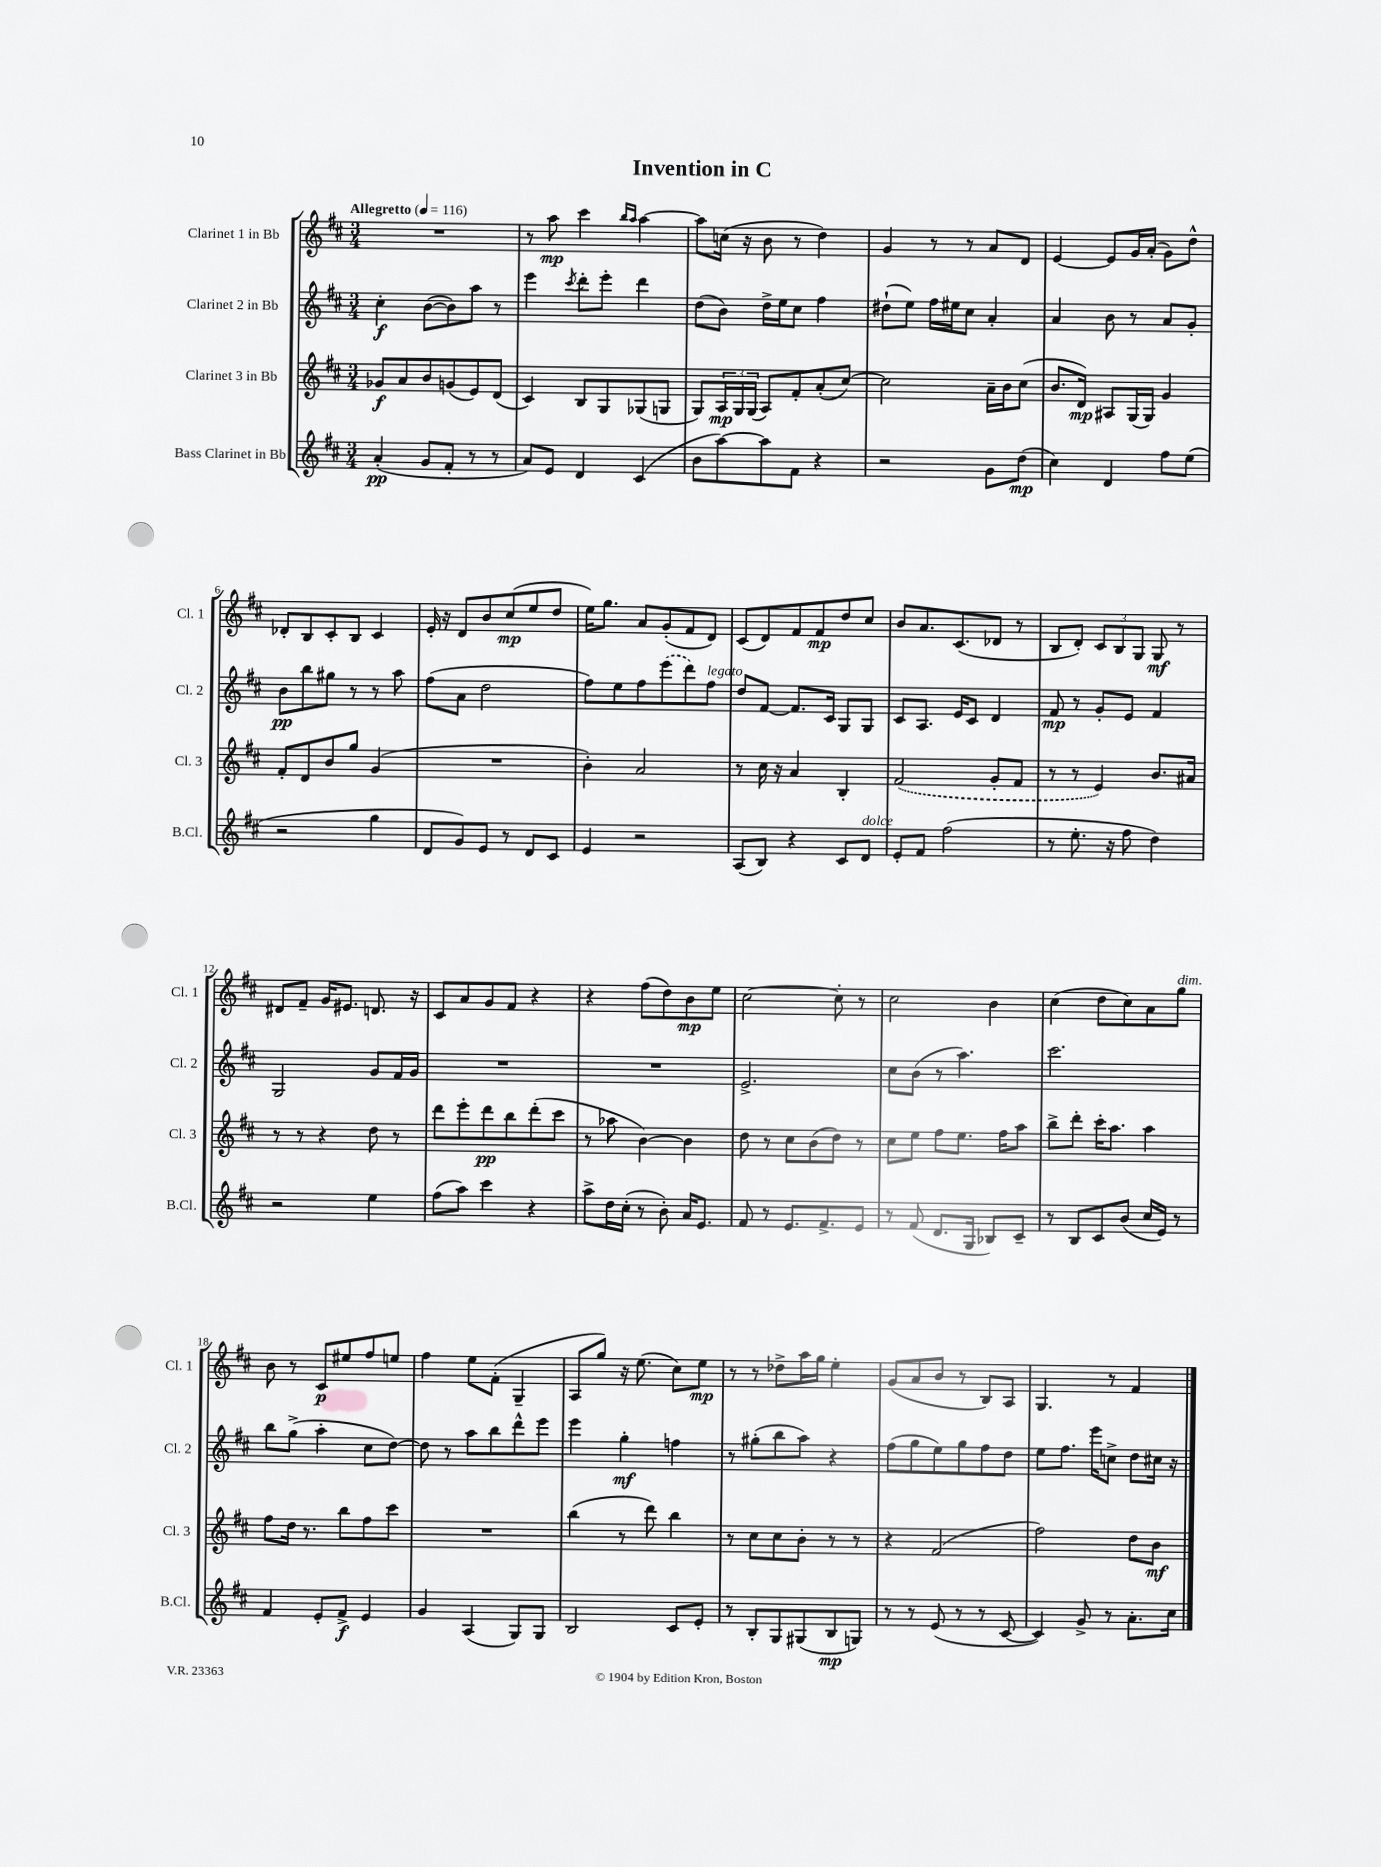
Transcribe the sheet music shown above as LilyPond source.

\header { title = "Invention in C" }
<<
\new StaffGroup <<
\new Staff = "s0" \with { instrumentName = "Clarinet 1 in Bb" shortInstrumentName = "Cl. 1" } {
    \clef treble \key d \major \numericTimeSignature \time 3/4 \tempo "Allegretto" 4 = 116
    R2. |
    r8 a''8\mp cis'''4 \grace { b''16 a''16 } a''4~ |
    a''8 c''16( r16 b'8 r8 d''4) |
    g'4 r8 r8 a'8 d'8 |
    e'4~ e'8 g'16 a'16-.( g'8) d''8-^ |
    des'8-. b8 cis'8-. b8 cis'4 |
    e'16-. r16 d'8 b'8 cis''8\mp( e''8 d''8 |
    e''16) g''8. a'8 g'8-.( fis'8 d'8) |
    cis'8( d'8) fis'8 fis'8\mp d''8 cis''8 |
    b'8 a'8. cis'8.( des'8 r8 |
    b8 d'8-.) \tuplet 3/2 { cis'8 b8 g8 } g8\mf r8 |
    dis'8 fis'8-- g'16 eis'8. d'8. r16 |
    cis'8 a'8 g'8 fis'8 r4 |
    r4 fis''8( d''8) b'8\mp e''8 |
    cis''2~ cis''8-. r8 |
    cis''2 b'4 |
    cis''4( d''8 cis''8) a'8 g''8^\markup { \italic "dim." } |
    b'8 r8 cis'8\p eis''8 fis''8 e''8 |
    fis''4 e''8 fis'8-.( g4-- |
    a8 g''8) r16 e''8.( cis''8) e''8\mp |
    r8 r8 des''8-> a''16 g''16 e''4-. |
    g'8( a'8 b'8 r8 b8) a8 |
    g4. r8 fis'4 \bar "|." |
}
\new Staff = "s1" \with { instrumentName = "Clarinet 2 in Bb" shortInstrumentName = "Cl. 2" } {
    \clef treble \key d \major \numericTimeSignature \time 3/4
    cis''4-.\f b'8~( b'8) a''8 r8 |
    e'''4 \acciaccatura { cis'''8 } d'''8-. e'''8-. d'''4 |
    d''8( b'8) d''16-> e''16 cis''8 fis''4 |
    dis''8-!( e''8) fis''16 eis''16 cis''8 a'4-. |
    a'4 b'8 r8 a'8 g'8-. |
    b'8\pp b''8 gis''8 r8 r8 a''8 |
    fis''8( a'8 d''2 |
    fis''8) e''8 fis''8 \once \slurDashed e'''8( d'''8) fis''8^\markup { \italic "legato" } |
    d''8 fis'8~ fis'8. cis'16 g8 g8 |
    cis'8 a8. e'16 cis'8 d'4 |
    fis'8\mp r8 g'8-. e'8 fis'4 |
    g2 g'8 fis'16 g'16 |
    R2. |
    R2. |
    e'2.-> |
    cis''8 b'8( r8 a''4.) |
    cis'''2. |
    b''8 g''8->( a''4-. cis''8 d''8~) |
    d''8 r8 a''8 b''8 d'''8-^ e'''8 |
    e'''4 g''4-.\mf f''4 |
    r8 gis''8-.( b''8 a''8) r4 |
    fis''8( g''8 e''8) g''8 fis''8 d''8 |
    e''8 fis''8. e'''16 c''8-> d''8 cis''16 r16 \bar "|." |
}
\new Staff = "s2" \with { instrumentName = "Clarinet 3 in Bb" shortInstrumentName = "Cl. 3" } {
    \clef treble \key d \major \numericTimeSignature \time 3/4
    ges'8\f a'8 b'8 g'8( e'8) d'8( |
    cis'4) b8 g8 ges8( g8 |
    g8) \tuplet 3/2 { a16\mp g16 g16( } a8) fis'8-. a'8-.( cis''8~) |
    cis''2 a'16-- b'16 cis''8( |
    b'8. d'16\mp) ais8 g16( g16) g'4 |
    fis'8-. d'8 b'8 g''8 g'4( |
    R2. |
    b'4-.) a'2 |
    r8 cis''16 r16 a'4 b4-. |
    \once \slurDashed fis'2( g'8-. fis'8 |
    r8 r8 e'4) b'8. ais'16 |
    r8 r8 r4 d''8 r8 |
    d'''8 e'''8-. d'''8\pp b''8 d'''8-.( cis'''8 |
    r8 aes''8 b'4~) b'4 |
    d''8 r8 cis''8 b'8( d''8) r8 |
    cis''8 e''8 fis''8 e''8. fis''16 a''8 |
    b''8-> d'''8-. cis'''16-. a''8. a''4 |
    fis''8 d''16 r8. b''8 fis''8 cis'''8 |
    R2. |
    b''4( r8 d'''8) b''4 |
    r8 cis''8 cis''8 b'8-. r8 r8 |
    r4 fis'2( |
    fis''2) d''8 b'8\mf \bar "|." |
}
\new Staff = "s3" \with { instrumentName = "Bass Clarinet in Bb" shortInstrumentName = "B.Cl." } {
    \clef treble \key d \major \numericTimeSignature \time 3/4
    a'4-.\pp( g'8 fis'8-. r8 r8 |
    a'8) e'8 d'4 cis'4( |
    b'8 a''8~) a''8 fis'8 r4 |
    r2 g'8 d''8\mp( |
    cis''4) d'4 fis''8 e''8( |
    r2 g''4 |
    d'8 g'8) e'8 r8 d'8 cis'8 |
    e'4 r2 |
    a8( b8) r4 cis'8 d'8^\markup { \italic "dolce" } |
    e'8-. fis'8 fis''2( |
    r8 e''8.-. r16 fis''8 d''4) |
    r2 e''4 |
    fis''8( a''8) cis'''4 r4 |
    a''8-> d''16 cis''16-.( r8 b'8-.) a'16 e'8. |
    fis'8 r8 e'8. fis'8.-> e'8 |
    r8 fis'8( d'8. g16 bes8) cis'8-- |
    r8 b8 cis'8 b'8( cis''16 e'16) r8 |
    fis'4 e'8-. fis'8->\f e'4 |
    g'4 a4( g8) g8 |
    b2 cis'8 e'8-. |
    r8 b8-. g8 gis8( b8\mp g8) |
    r8 r8 e'8( r8 r8 cis'8~ |
    cis'4) g'8-> r8 a'8.-. cis''16 \bar "|." |
}
>>
>>
